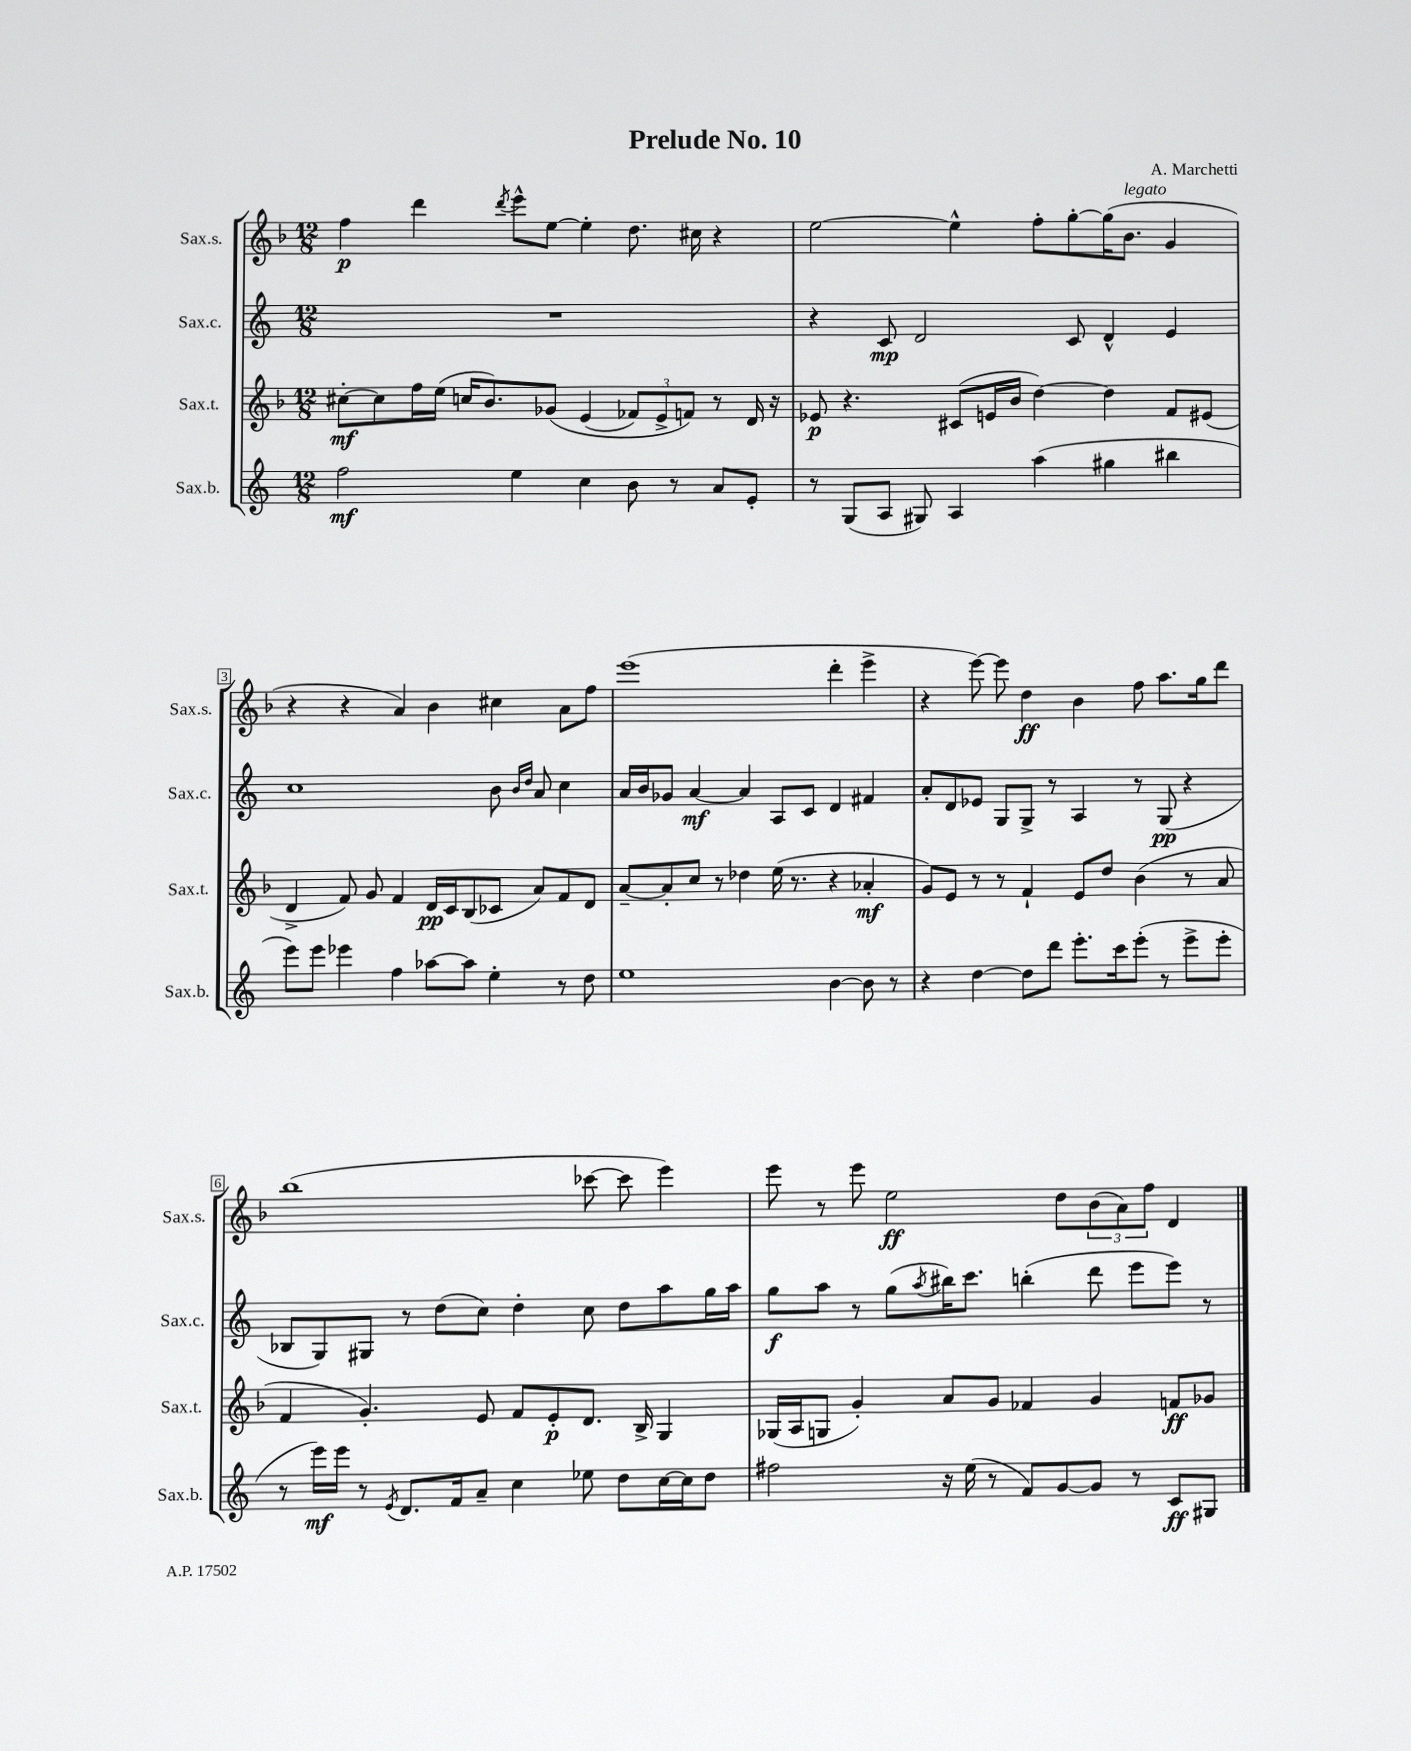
\header { title = "Prelude No. 10" composer = "A. Marchetti" }
<<
\new StaffGroup <<
\new Staff = "s0" \with { instrumentName = "Sax.s." shortInstrumentName = "Sax.s." } {
    \clef treble \key f \major \numericTimeSignature \time 12/8
    f''4\p d'''4 \acciaccatura { d'''8 } e'''8-^ e''8~ e''4-. d''8. cis''16 r4 |
    e''2~ e''4-^ f''8-. g''8~-. g''16( bes'8.^\markup { \italic "legato" } g'4 |
    r4 r4 a'4) bes'4 cis''4 a'8 f''8 |
    e'''1( d'''4-. e'''4-> |
    r4 e'''8~) e'''8 d''4\ff bes'4 f''8 a''8. g''16 d'''8 |
    bes''1( ces'''8~ ces'''8 e'''4) |
    e'''8 r8 e'''8 e''2\ff d''8 \tuplet 3/2 { bes'8( a'8) f''8 } d'4 \bar "|." |
}
\new Staff = "s1" \with { instrumentName = "Sax.c." shortInstrumentName = "Sax.c." } {
    \clef treble \key c \major \numericTimeSignature \time 12/8
    R1. |
    r4 c'8\mp d'2 c'8 d'4-^ e'4 |
    c''1 b'8 \grace { b'16 d''16 } a'8 c''4 |
    a'16 b'16 ges'8 a'4~\mf a'4 a8 c'8 d'4 fis'4 |
    a'8-. d'8 ees'8 g8 g8-> r8 a4 r8 g8\pp( r4 |
    bes8 g8) gis8 r8 d''8( c''8) d''4-. c''8 d''8 a''8 g''16 a''16 |
    g''8\f a''8 r8 g''8( \acciaccatura { a''8 } bis''16) c'''8. b''4-.( d'''8 e'''8 e'''8) r8 \bar "|." |
}
\new Staff = "s2" \with { instrumentName = "Sax.t." shortInstrumentName = "Sax.t." } {
    \clef treble \key f \major \numericTimeSignature \time 12/8
    cis''8~-.\mf cis''8 f''16 e''16( c''16 bes'8.) ges'8\( e'4( \tuplet 3/2 { fes'8) e'8-> f'8\) } r8 d'16 r16 |
    ees'8\p r4. cis'8( e'16 bes'16 d''4~) d''4 f'8 eis'8( |
    d'4-> f'8) g'8 f'4 d'16\pp c'16 bes8( ces'8 a'8) f'8 d'8 |
    a'8~-- a'8-. c''8 r8 des''4 e''16( r8. r4 aes'4-.\mf |
    g'8) e'8 r8 r8 f'4-! e'8 d''8 bes'4( r8 a'8 |
    f'4 g'4.-.) e'8 f'8 e'8-.\p d'8. bes16-> g4 |
    ges16( a16 g8 g'4-.) a'8 g'8 fes'4 g'4 f'8\ff ges'8 \bar "|." |
}
\new Staff = "s3" \with { instrumentName = "Sax.b." shortInstrumentName = "Sax.b." } {
    \clef treble \key c \major \numericTimeSignature \time 12/8
    f''2\mf e''4 c''4 b'8 r8 a'8 e'8-. |
    r8 g8( a8 gis8) a4 a''4( gis''4 bis''4 |
    e'''8) e'''8 ees'''4 f''4 aes''8~ aes''8 e''4-. r8 d''8 |
    e''1 b'4~ b'8 r8 |
    r4 d''4~ d''8 d'''8 e'''8.-. c'''16 e'''8-.( r8 e'''8-> e'''8-. |
    r8 e'''16\mf) e'''16 r8 \acciaccatura { e'8 } d'8. f'16 a'8-- c''4 ees''8 d''8 c''16~ c''16 d''8 |
    fis''2 r16 e''16( r8 f'8) g'8~ g'8 r8 c'8\ff gis8 \bar "|." |
}
>>
>>
\layout { \context { \Score \override BarNumber.stencil = #(make-stencil-boxer 0.1 0.3 ly:text-interface::print) } }
